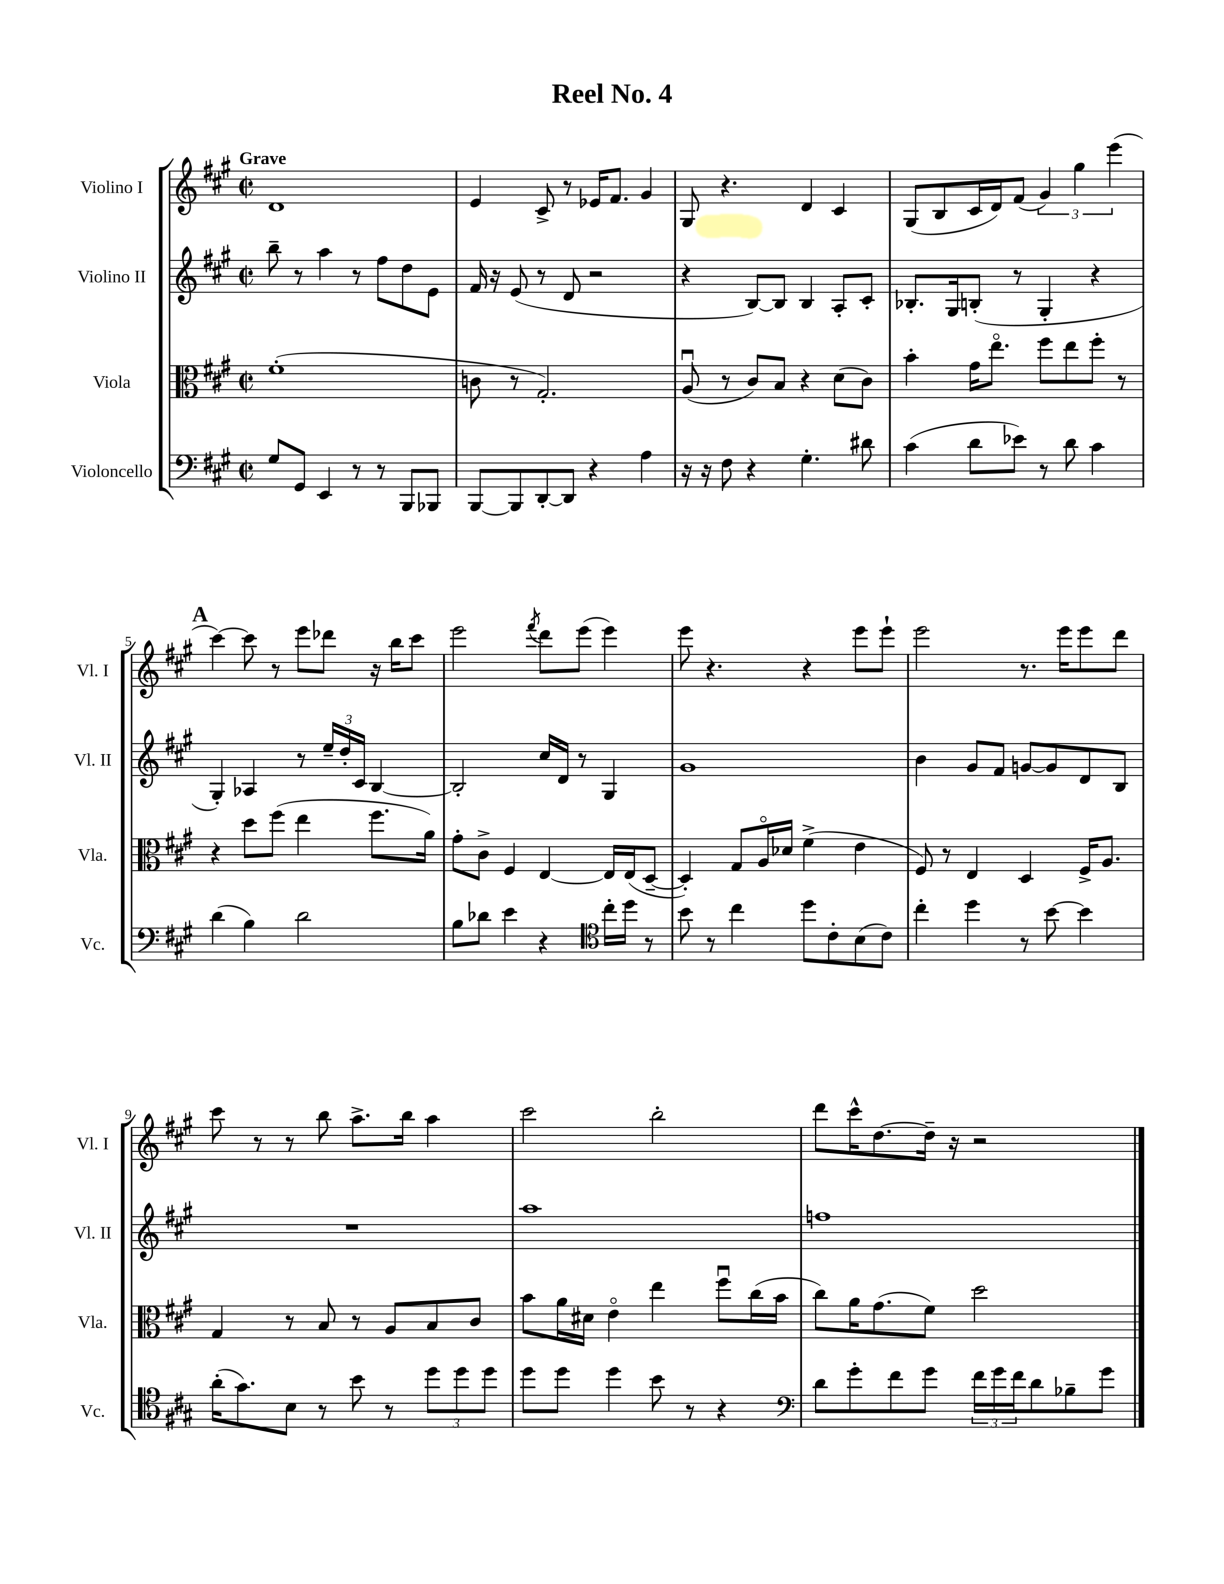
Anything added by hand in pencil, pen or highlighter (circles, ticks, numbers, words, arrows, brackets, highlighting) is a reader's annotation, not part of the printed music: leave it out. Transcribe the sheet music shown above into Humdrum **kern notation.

**kern	**kern	**kern	**kern
*staff4	*staff3	*staff2	*staff1
*clefF4	*clefC3	*clefG2	*clefG2
*k[f#c#g#]	*k[f#c#g#]	*k[f#c#g#]	*k[f#c#g#]
*M2/2	*M2/2	*M2/2	*M2/2
*met(c|)	*met(c|)	*met(c|)	*met(c|)
8G#	(1f#'	8bb~	1d
8GG#	.	8r	.
4EE	.	4aa	.
8r	.	8r	.
8r	.	8ff#	.
8BBB	.	8dd	.
8BBB-	.	8e	.
=	=	=	=
[8BBB	8c	16f#	4e
.	.	16r	.
8BBB]	8r	(8e	.
[8DD'	2.G#')	8r	8c#^
8DD]	.	8d	8r
4r	.	2r	16e-
.	.	.	8.f#
4A	.	.	4g#
=	=	=	=
16r	(8Au	4r	8G#
16r	.	.	.
8F#	8r	.	4.r
4r	8c#)	[8B)	.
.	8B	8B]	.
4.G#'	4r	4B	4d
.	(8d	8A'	4c#
8d#	8c#)	8c#'	.
=	=	=	=
(4c#	4b'	8.B-'	(8G#
.	.	.	8B
.	.	16G#	.
8d	16g#	(8B'	16c#
.	8.eeo	.	16d)
8e-)	.	8r	(8f#
8r	8ff#	4G#'	6g#)
8d	8ee	.	.
.	.	.	6gg#
4c#	8ff#'	4r	.
.	.	.	(6eee
.	8r	.	.
=	=	=	=
(4d	4r	4G#')	[4ccc#)
4B)	8dd	4A-	8ccc#]
.	(8ff#	.	8r
2d	4ee	8r	8eee
.	.	24ee~	8ddd-
.	.	24dd'	.
.	.	24c#	.
.	8.ff#	[4B	16r
.	.	.	16bb
.	.	.	8ccc#
.	16a)	.	.
=	=	=	=
8B	8g#'	2B']	2eee
8d-	8c#^	.	.
4e	4F#	.	.
.	.	.	8qfff#
4r	[4E	16cc#	8ddd
.	.	16d	.
.	.	8r	(8eee
*clefC4	*	*	*
16cc#'	16E]	4G#	4eee)
16dd	(16E	.	.
8r	[8D~	.	.
=	=	=	=
8b	4D'])	1g#	8eee
8r	.	.	4.r
4cc#	8G#	.	.
.	16Ao	.	.
.	16d-	.	.
8dd	(4f#^	.	4r
8c#'	.	.	.
(8B	4e	.	8eee
8c#)	.	.	8eee`
=	=	=	=
4cc#'	8F#)	4b	2eee
.	8r	.	.
4dd	4E	8g#	.
.	.	8f#	.
8r	4D	[8g	8.r
[8b	.	8g]	.
.	.	.	16eee
4b]	16F#^	8d	8eee
.	8.A	.	.
.	.	8B	8ddd
=	=	=	=
(16a'	4G#	1r	8ccc#
8.g#)	.	.	.
.	.	.	8r
8B	8r	.	8r
8r	8B	.	8bb
8b	8r	.	8.aa^
8r	8A	.	.
.	.	.	16bb
12dd	8B	.	4aa
12dd	.	.	.
.	8c#	.	.
12dd	.	.	.
=	=	=	=
8dd	8b	1aa	2ccc#
8dd	16a	.	.
.	16d#	.	.
4dd	4eo	.	.
8b	4ee	.	2bb'
8r	.	.	.
4r	8ff#u	.	.
.	(16cc#	.	.
.	16b	.	.
=	=	=	=
*clefF4	*	*	*
8d	8cc#)	1ff	8ddd
8g#'	16a	.	16ccc#^^
.	(8.g#	.	[8.dd
8f#	.	.	.
8g#	8f#)	.	16dd~]
.	.	.	16r
24f#	2dd	.	2r
24g#	.	.	.
24f#	.	.	.
8d	.	.	.
8B-~	.	.	.
8g#	.	.	.
==	==	==	==
*-	*-	*-	*-
